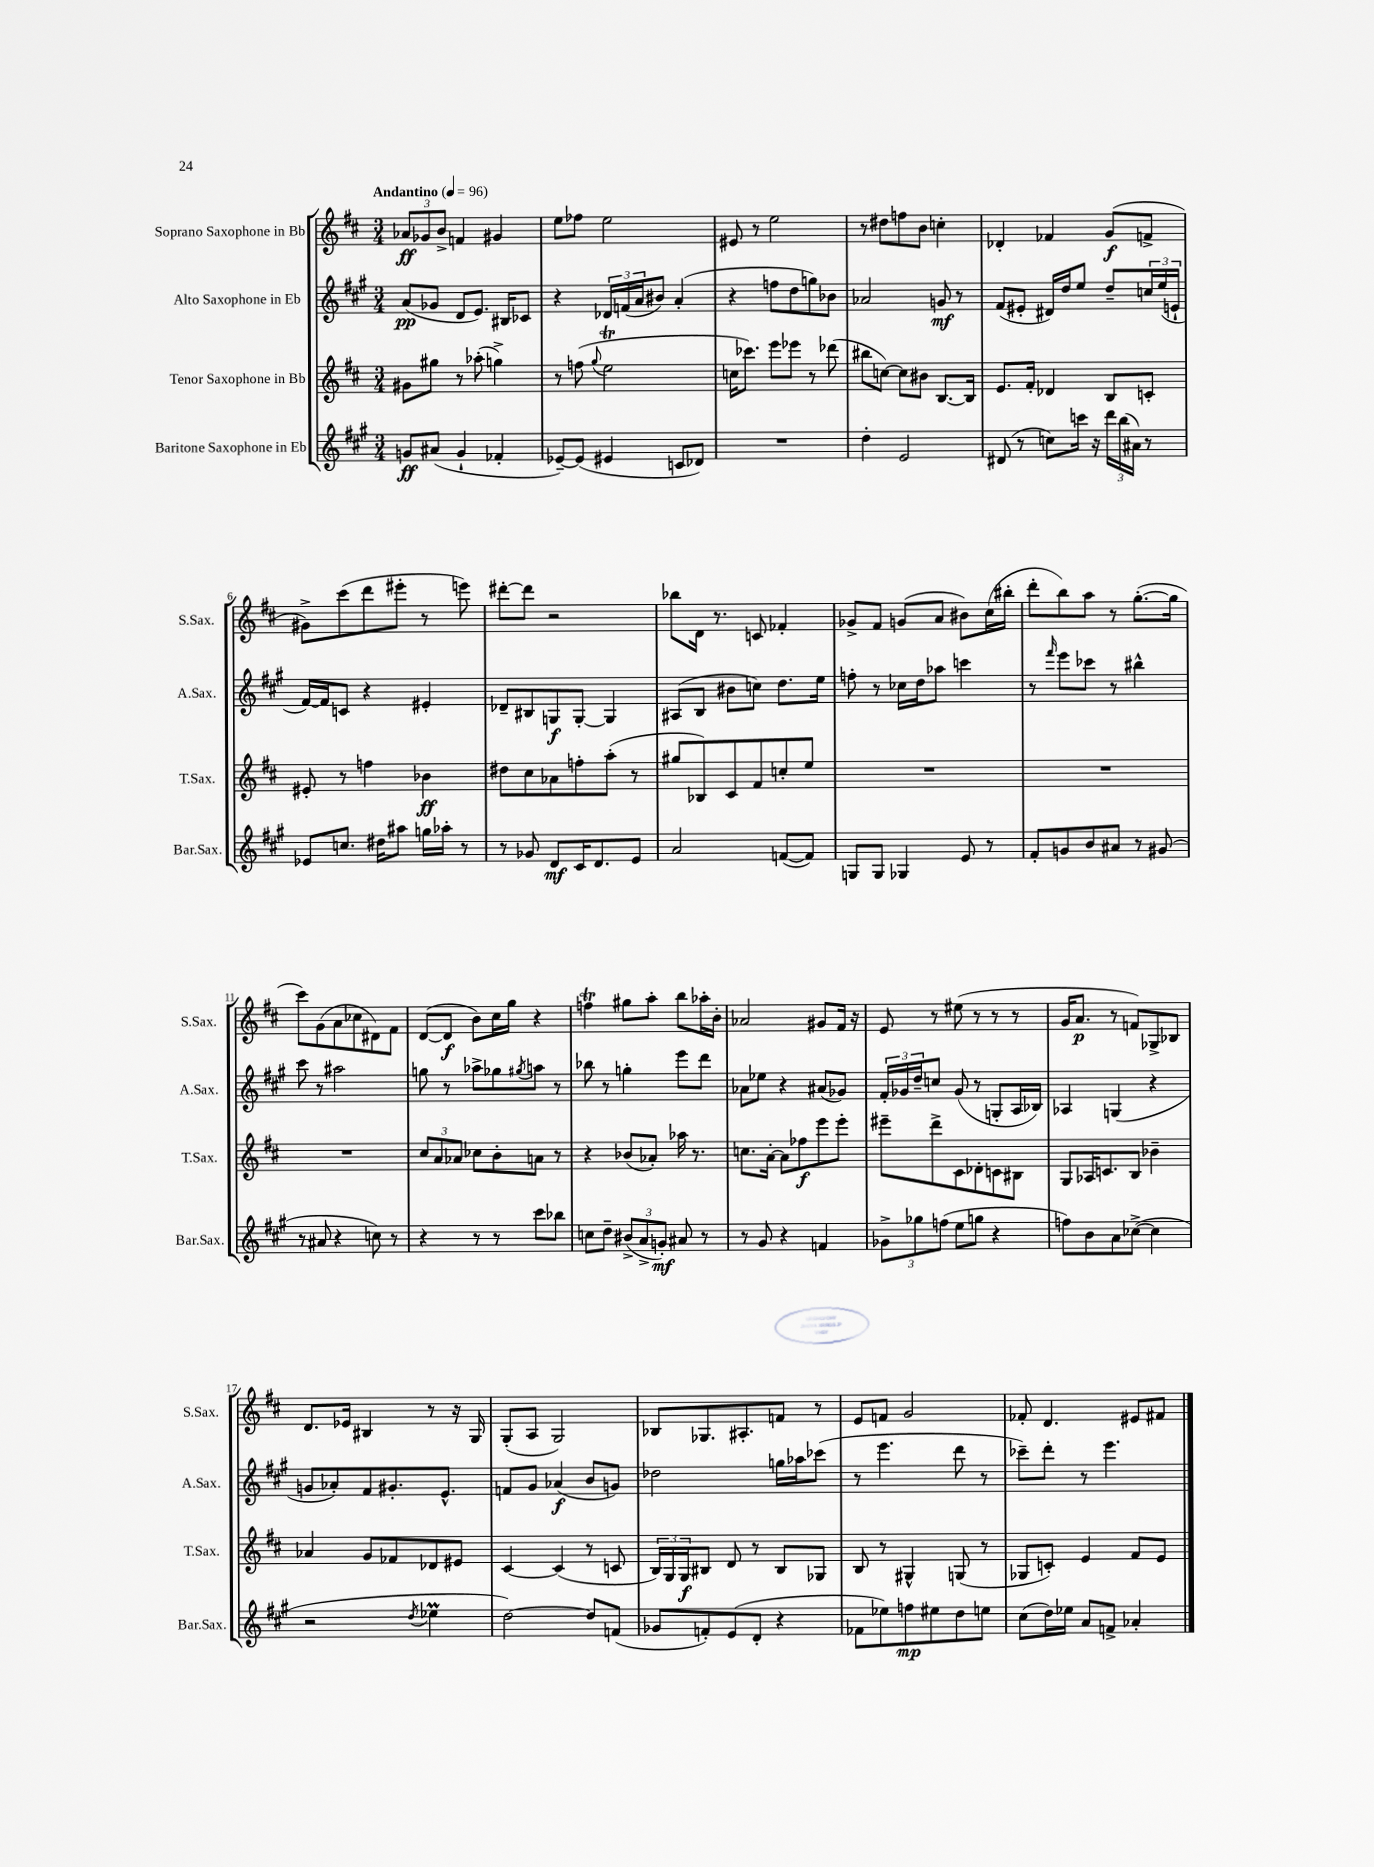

**kern	**dynam	**kern	**dynam	**kern	**dynam	**kern	**dynam
*part4	*part4	*part3	*part3	*part2	*part2	*part1	*part1
*staff4	*staff4	*staff3	*staff3	*staff2	*staff2	*staff1	*staff1
*I"Baritone Saxophone in Eb	*	*I"Tenor Saxophone in Bb	*	*I"Alto Saxophone in Eb	*	*I"Soprano Saxophone in Bb	*
*I'Bar.Sax.	*	*I'T.Sax.	*	*I'A.Sax.	*	*I'S.Sax.	*
*clefG2	*	*clefG2	*	*clefG2	*	*clefG2	*
*k[f#c#g#]	*	*k[f#c#]	*	*k[f#c#g#]	*	*k[f#c#]	*
*M3/4	*	*M3/4	*	*M3/4	*	*M3/4	*
*MM96	*	*MM96	*	*MM96	*	*MM96	*
=1	=1	=1	=1	=1	=1	=1	=1
!	!	!	!	!	!	!LO:TX:a:B:t=Andantino	!
8gn/L	ff	8g#X\L	.	(8a/L	pp	12a-X/L	ff
.	.	.	.	.	.	12g-X/	.
(8a#X/J	.	8gg#X\J	.	8g-X/J	.	.	.
.	.	.	.	.	.	12b^/J	.
4g`/	.	8r	.	8d/L	.	4fn/	.
.	.	(8aa-X'\	.	8.e/J)	.	.	.
4f-X'/	.	4ggn^\)	.	.	.	4g#X/	.
.	.	.	.	16B#X/KL	.	.	.
.	.	.	.	8c-X/J	.	.	.
=2	=2	=2	=2	=2	=2	=2	=2
[8e-X~/L)	.	8r	.	4r	.	8ee\L	.
(8e-/J]	.	(8ffn\	.	.	.	8ff-X\J	.
.	.	8qqgg/	.	.	.	.	.
4e#X/	.	2eeT\	.	24d-X/LL	.	2ee\	.
.	.	.	.	(24fn/	.	.	.
.	.	.	.	24a/J	.	.	.
.	.	.	.	8b#X/J)	.	.	.
8cn/L	.	.	.	(4a'/	.	.	.
8d-X/J)	.	.	.	.	.	.	.
=3	=3	=3	=3	=3	=3	=3	=3
2.r	.	16ccn\KL	.	4r	.	8e#X/	.
.	.	8.ccc-X\J)	.	.	.	.	.
.	.	.	.	.	.	8r	.
.	.	8eee\L	.	8ffn\L	.	2ee\	.
.	.	8eee-X\J	.	8dd\	.	.	.
.	.	8r	.	8ggn\)	.	.	.
.	.	(8ddd-X\	.	8b-X\J	.	.	.
=4	=4	=4	=4	=4	=4	=4	=4
4dd'\	.	8bb#X\L	.	2a-X/	.	8r	.
.	.	[8ccn\J)	.	.	.	8dd#X\L	.
2e/	.	8cc\L]	.	.	.	8ffn\	.
.	.	8b#X\J	.	.	.	8b\J	.
.	.	[8.B/L	.	8gn/	mf	4ccn'\	.
.	.	.	.	8r	.	.	.
.	.	16B/Jk]	.	.	.	.	.
=5	=5	=5	=5	=5	=5	=5	=5
(8d#X/	.	8.e/L	.	(8f#/L	.	4d-X'/	.
8r	.	.	.	8e#X'/J	.	.	.
.	.	16f#'/Jk	.	.	.	.	.
8ccn\L)	.	4d-X/	.	16d#X/LL)	.	4f-X/	.
.	.	.	.	16dd/J	.	.	.
16cccn\Jk	.	.	.	8ee/J	.	.	.
16r	.	.	.	.	.	.	.
24ddd\LL	.	8B/L	.	8dd~/L	.	(8g/L	f
(24bb\	.	.	.	.	.	.	.
24a#X\JJ)	.	.	.	.	.	.	.
8r	.	8cn'/J	.	24ccn/L	.	8fn^/J	.
.	.	.	.	(24ee/	.	.	.
.	.	.	.	24en`/JJ	.	.	.
!!LO:LB:g=z
=6	=6	=6	=6	=6	=6	=6	=6
8e-X/L	.	8e#X'/	.	[16f#/LL)	.	8g#X^\L)	.
.	.	.	.	16f#/J]	.	.	.
8.ccn/J	.	8r	.	8cn/J	.	(8ccc#\	.
.	.	4ffn\	.	4r	.	8ddd\	.
16dd#X\KL	.	.	.	.	.	.	.
8aa#X\J	.	.	.	.	.	8eee#X'\J	.
16ggn\LL	.	4b-X\	ff	4e#X'/	.	8r	.
16aa-X'\JJ	.	.	.	.	.	.	.
8r	.	.	.	.	.	8eeen\)	.
=7	=7	=7	=7	=7	=7	=7	=7
8r	.	8dd#X\L	.	8d-X~/L	.	[8ddd#X'\L	.
8g-X/	.	8cc#\	.	8B#X/	.	8ddd#\J]	.
8d/L	mf	8a-X\	.	8Gn/	f	2r	.
16c#/K	.	8ffn'\	.	[8G'/J	.	.	.
8.d/	.	.	.	.	.	.	.
.	.	(8aa'\J	.	4G/]	.	.	.
8e/J	.	8r	.	.	.	.	.
=8	=8	=8	=8	=8	=8	=8	=8
2a/	.	8gg#X/L	.	(8A#X/L	.	8bb-X\L	.
.	.	8B-X/)	.	8B/J	.	16d\Jk	.
.	.	.	.	.	.	8.r	.
.	.	8c#/	.	8b#X\L	.	.	.
.	.	8f#/	.	8ccn\J)	.	8cn/	.
([8fn/L	.	8ccn'/	.	8.dd\L	.	4f-X'/	.
8f/J])	.	8ee/J	.	.	.	.	.
.	.	.	.	16ee\Jk	.	.	.
=9	=9	=9	=9	=9	=9	=9	=9
8Gn/L	.	2.r	.	8ffn'\	.	8g-X^/L	.
8G/J	.	.	.	8r	.	8f#/J	.
4G-X/	.	.	.	16cc-X\LL	.	(8gn/L	.
.	.	.	.	16dd\J	.	.	.
.	.	.	.	8aa-X\J	.	8a/J	.
8e/	.	.	.	4cccn\	.	8b#X\L)	.
8r	.	.	.	.	.	(16cc#\L	.
.	.	.	.	.	.	16bb#X'\JJ	.
=10	=10	=10	=10	=10	=10	=10	=10
8f#'/L	.	2.r	.	8r	.	8ddd'\L	.
.	.	.	.	16qqfff#/	.	.	.
8gn/	.	.	.	8eee\L	.	8bb\)	.
8b/	.	.	.	8ccc-X\J	.	8aa\J	.
8a#X/J	.	.	.	8r	.	8r	.
8r	.	.	.	4bb#X^^\	.	([8.gg'\L	.
(8g#X/	.	.	.	.	.	.	.
.	.	.	.	.	.	16gg\Jk]	.
!!LO:LB:g=z
=11	=11	=11	=11	=11	=11	=11	=11
8r	.	2.r	.	8ccc#\	.	8ccc#\L)	.
8a#X/	.	.	.	8r	.	(8g\	.
4r	.	.	.	2aa#X\	.	8a\	.
.	.	.	.	.	.	8cc-X\	.
8ccn\)	.	.	.	.	.	8d#X\)	.
8r	.	.	.	.	.	8f#\J	.
=12	=12	=12	=12	=12	=12	=12	=12
4r	.	12cc#/L	.	8ggn\	.	([8d/L	.
.	.	12a/	.	.	.	.	.
.	.	.	.	8r	.	8d/J]	f
.	.	12a-X/J	.	.	.	.	.
8r	.	8cc-X\L	.	8aa-X^\L	.	8b\L)	.
8r	.	8b'\	.	8gg-X\	.	16cc#\L	.
.	.	.	.	.	.	16gg\JJ	.
.	.	.	.	8qgg#X/	.	.	.
8ccc#\L	.	8an\J	.	8aan\J	.	4r	.
8bb-X\J	.	8r	.	8r	.	.	.
=13	=13	=13	=13	=13	=13	=13	=13
8ccn\L	.	4r	.	8bb-X\	.	4ffnT\	.
8dd~\J	.	.	.	8r	.	.	.
(12b#X^/L	.	(8b-X/L	.	4ggn'\	.	8gg#X\L	.
12a^/	.	.	.	.	.	.	.
.	.	8a-X'/J)	.	.	.	8aa'\J	.
12gn'/J)	mf	.	.	.	.	.	.
8a#X/	.	16aa-X\	.	8eee\L	.	8bb\L	.
.	.	8.r	.	.	.	.	.
8r	.	.	.	8ddd\J	.	16aa-X'\L	.
.	.	.	.	.	.	16b'\JJ	.
=14	=14	=14	=14	=14	=14	=14	=14
8r	.	8.ccn\L	.	8a-X\L	.	2a-X/	.
8g#/	.	.	.	8ee-X\J	.	.	.
.	.	[16a'\Jk	.	.	.	.	.
4r	.	8a\L]	.	4r	.	.	.
.	.	8ff-X\	f	.	.	.	.
4fn/	.	8eee\	.	(8a#X/L	.	8g#X/L	.
.	.	8eee'\J	.	8g-X/J)	.	16f#/Jk	.
.	.	.	.	.	.	16r	.
=15	=15	=15	=15	=15	=15	=15	=15
12g-X^\L	.	8eee#X~\L	.	24f#'/LL	.	8e/	.
.	.	.	.	24g-X/	.	.	.
12gg-X\	.	.	.	24dd~/J	.	.	.
.	.	8ddd^\	.	8ccn/J	.	8r	.
(12ffn\J	.	.	.	.	.	.	.
8ee\L	.	8c#\	.	(8g-/	.	(8ee#X\	.
8ggn\J	.	8d-X'\	.	8r	.	8r	.
4r	.	8cn\	.	8Gn'/L	.	8r	.
.	.	8B#X\J	.	16A/L	.	8r	.
.	.	.	.	16B-X/JJ)	.	.	.
=16	=16	=16	=16	=16	=16	=16	=16
8ffn\L)	.	8G/L	.	4A-X/	.	16g/KL	.
.	.	.	.	.	.	8.a/J	p
8b\	.	16A-X/K	.	.	.	.	.
.	.	8.cn/	.	.	.	.	.
8a\	.	.	.	(4Gn/	.	8r	.
([8cc-X^\J	.	8B/J	.	.	.	8fn/L)	.
4cc-\]	.	4b-X~\	.	4r	.	8G-X^/	.
.	.	.	.	.	.	8B-X/J	.
!!LO:LB:g=z
=17	=17	=17	=17	=17	=17	=17	=17
2r	.	4a-X/	.	8gn/L	.	8.d/L	.
.	.	.	.	8a-X'/)	.	.	.
.	.	.	.	.	.	16e-X/Jk	.
.	.	8g/L	.	8f#/	.	4B#X/	.
.	.	8f-X/	.	8.g#X'/	.	.	.
8qdd/	.	.	.	.	.	.	.
4ee-XM\	.	8d-X/	.	.	.	8r	.
.	.	.	.	8.e^^/J	.	.	.
.	.	8e#X/J	.	.	.	16r	.
.	.	.	.	.	.	16G/	.
=18	=18	=18	=18	=18	=18	=18	=18
[2dd\)	.	[4c#/	.	8fn/L	.	(8G'/L	.
.	.	.	.	8g#/J	.	8A/J	.
.	.	(4c#/]	.	(4a-X/	f	2G/)	.
8dd/L]	.	8r	.	8b/L	.	.	.
(8fn/J	.	8cn/	.	8gn/J)	.	.	.
=19	=19	=19	=19	=19	=19	=19	=19
8g-X/L	.	24B/LL)	.	2dd-X\	.	8B-X/L	.
.	.	24G/	.	.	.	.	.
.	.	24G/J	f	.	.	.	.
8fn'/)	.	8B#X/J	.	.	.	8.G-X/	.
(8e/	.	8d/	.	.	.	.	.
.	.	.	.	.	.	8.A#X'/	.
8d'/J	.	8r	.	.	.	.	.
4r	.	8B#/L	.	16ggn\LL	.	8fn/J	.
.	.	.	.	16aa-X\J	.	.	.
.	.	8G-X/J	.	(8ccc-X\J	.	8r	.
=20	=20	=20	=20	=20	=20	=20	=20
8f-X\L	.	8B/	.	8r	.	8e/L	.
8ee-X\)	.	8r	.	4.eee\	.	8fn/J	.
8ffn\	mp	4G#X^^/	.	.	.	2g/	.
8ee#X\	.	.	.	.	.	.	.
8dd\	.	(8Gn/	.	8ddd\	.	.	.
8een\J	.	8r	.	8r	.	.	.
=21	=21	=21	=21	=21	=21	=21	=21
(8cc#\L	.	8G-X/L	.	8ccc-X~\L)	.	8f-X'/	.
16dd\L)	.	8cn'/J)	.	8ddd'\J	.	4.d/	.
16ee-X\JJ	.	.	.	.	.	.	.
8a/L	.	4e/	.	8r	.	.	.
8fn^/J	.	.	.	4.eee\	.	.	.
4a-X'/	.	8f#/L	.	.	.	8e#X/L	.
.	.	8e/J	.	.	.	8f#X/J	.
==	==	==	==	==	==	==	==
*-	*-	*-	*-	*-	*-	*-	*-
